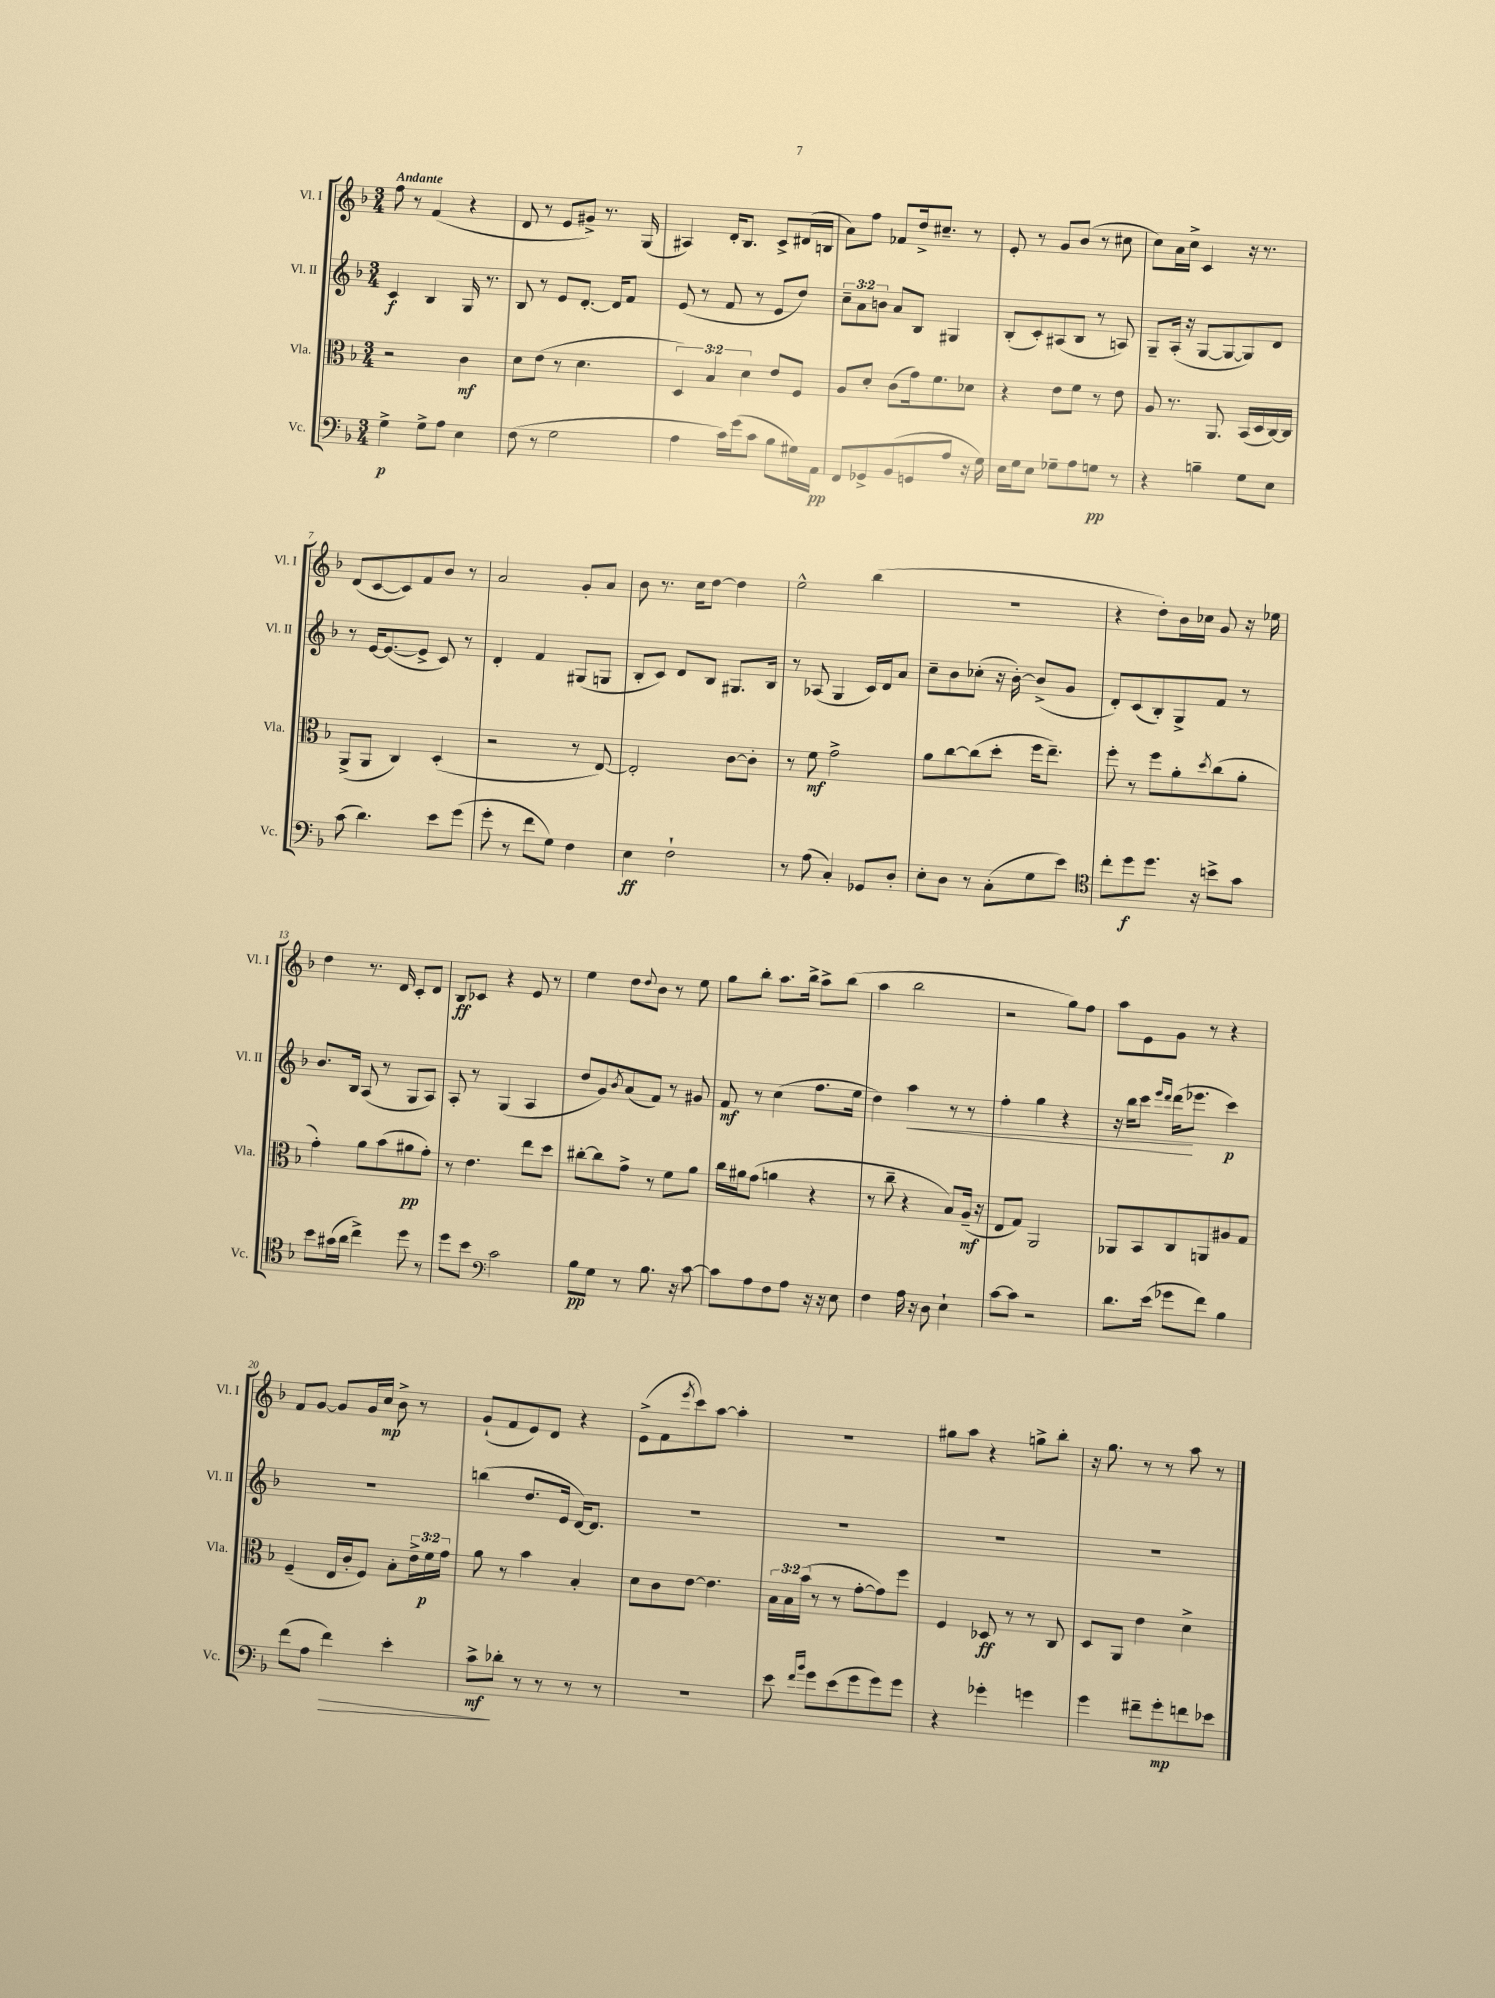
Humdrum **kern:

**kern	**kern	**kern	**kern
*staff4	*staff3	*staff2	*staff1
*clefF4	*clefC3	*clefG2	*clefG2
*k[b-]	*k[b-]	*k[b-]	*k[b-]
*M3/4	*M3/4	*M3/4	*M3/4
4G^\	2r	4c/	8ff\
.	.	.	8r
8G^\L	.	4B-/	(4f/
8A\J	.	.	.
4E\	4c\	16G/	4r
.	.	8.r	.
=	=	=	=
(8F\	8d\L	8B-/	8d/
8r	(8e\J	8r	8r
2G\	8r	8e/L	8e/L
.	4.d\	[8.d'/J	8g#^/J)
.	.	.	8.r
.	.	16d/]LK	.
.	.	8f/J	.
.	.	.	(16G/
=	=	=	=
4A\	6D/)	(8e/	4A#/)
.	.	8r	.
.	6B-/	.	.
16c\LL)	.	8f/	16d'/LK
(16g\J	.	.	8.B-/J
.	6d\	.	.
8c\J	.	8r	.
8B-\L	8e/L	8e/L	8c^/L
16G#\L)	8F/J	8dd/J)	(16d#/L
16AA\JJ	.	.	16B/JJ
=	=	=	=
8FF/L	8A/L	12cc~\L	8a\L)
.	.	12a\	.
8GG-^/	8d'/J	.	8ff\J
.	.	12b\J	.
(8BB-/	(8c\L	8a/L	8f-/L
8GG/	16g\k)	8B-/J	16dd^/k
.	8.f\	.	8.cc#~/J
8A/J	.	4G#/	.
16r	8d-\J	.	8r
16G\)	.	.	.
=	=	=	=
16E\LL	4r	(8B-'/L	8e'/
16G\J	.	.	.
8E\J	.	8c'/)	8r
8G-~\L	8e\L	(8A#/	8g/L
8A\	8f\J	8B-/J	(8b-/J
8G\J	8r	8r	8r
8r	8e\	8A/)	8cc#\
=	=	=	=
4r	8A/	8G~/L	8cc\L)
.	8.r	(16A'/Jk	16a\L
.	.	16r	16cc^\JJ
4B~\	.	[8G/L	4c/
.	8.AA/	.	.
.	.	8G/_	.
8G\L	(16BB-/LL	8G/])	16r
.	16D/	.	8.r
8E\J	[16C/)	8d/J	.
.	16C/]JJ	.	.
=	=	=	=
(8c\	(8AA^/L	8r	(8d/L
4.d\)	8AA/J	[16e/LK	[8c/
.	.	(8.e/_	.
.	4C/)	.	8c/])
.	.	8e^/]J	8f/
8e\L	(4D'/	8c/)	8b-/J
(8g\J	.	8r	8r
=	=	=	=
8g'\	2r	4d'/	2a/
8r	.	.	.
8f\L	.	4f/	.
8G\J)	.	.	.
4F\	8r	(8G#/L	8g'/L
.	[8E/)	8G/J	8a/J
=	=	=	=
4E\	2E'/]	8B-'/L	8b-\
.	.	8c/J)	8.r
2F`\	.	8d/L	.
.	.	.	16cc\LK
.	.	8B-/J	[8dd\J
.	[8c\L	8.G#/L	4dd\]
.	8c'\]J	.	.
.	.	16B-/Jk	.
=	=	=	=
8r	8r	8r	2ee^^\
(8A\	8f\	(8A-/	.
4C'/)	2g^\	4G/	.
8GG-/L	.	16c/LL)	(4bb-\
.	.	16d/J	.
8D'/J	.	8a/J	.
=	=	=	=
8E'\L	8a\L	8cc~\L	2.r
8D\J	[8cc\	8b-\	.
8r	(8cc\]	(8cc-'\J	.
(8C'\L	8dd'\J	16r	.
.	.	[16b-'\)	.
8G\	16ff\LK	(8b-^/]L	.
.	8.ee~\J)	.	.
8e\J)	.	8g/J	.
=	=	=	=
*clefC4	*	*	*
8cc'\L	8ff'\	8d'/L)	4r
8dd\	8r	(8c/	.
8.dd\J	8ff\L	8B-'/)	8dd'\L)
.	8a'\	8G^/	16b-\L
16r	.	.	16cc-\JJ
.	8qdd/	.	.
8b^\L	(8cc\	8f/J	8g/
8g\J	8a'\J	8r	16r
.	.	.	16ee-\
=	=	=	=
8b-\L	4g'\)	8.b-/L	4dd\
(16g#\L	.	.	.
16a\JJ	.	16B-/Jk	.
4cc^\)	8a\L	(8A/	8.r
.	(8b-\	8r	.
.	.	.	16d/
8dd\	8a#\	8G/L	8c'/L
8r	8g'\J)	8A/J)	8d/J
=	=	=	=
8dd\L	8r	8A'/	8B-/L
8b-\J	4.e\	8r	8c-/J
*clefF4	*	*	*
2c\	.	(4G/	4r
.	8ee\L	4A/	8e/
.	8dd\J	.	8r
=	=	=	=
8B-\L	[8cc#'\L	8dd/L	4ee\
8G\J	8cc#\]	8g/)	.
.	.	8qb-/	.
8r	8g^\J	(8a/	8dd\L
.	.	.	8qqdd/
8.B-\	8r	8f/J)	8b-\J
.	8f\L	8r	8r
16r	.	.	.
[8c\	8a\J	8g#/	8ee\
=	=	=	=
8c\]L	16cc\LL	8f/	8gg\L
.	16a#\J	.	.
8A\	(8g\J	8r	8bb-'\J
8F\	4a\	(4cc\	8.aa\L
8A\J	.	.	.
.	.	.	16bb-^\Jk
16r	4r	8.ff\L	8aa^\L
16r	.	.	.
8E\	.	.	(8bb-\J
.	.	16ee\Jk	.
=	=	=	=
4F\	8r	4dd\)	4aa\
.	8cc~\	.	.
16A\	4r	4aa\	2bb-\
16r	.	.	.
8D\	.	.	.
4E`\	8B-/L)	8r	.
.	(16A~/Jk	8r	.
.	16r	.	.
=	=	=	=
[8c\L	8E/L	4ff'\	2r
8c\]J	8G/J)	.	.
2r	2AA/	4gg\	.
.	.	4r	8gg\L)
.	.	.	8ff\J
=	=	=	=
8.d\L	8AA-/L	16r	8aa\L
.	.	16bb-\LK	.
.	8BB-/	8ccc\J	8e\
(16e\Jk	.	.	.
.	.	16qqeee/LL	.
.	.	16qqddd/JJ	.
8g-\L	8C/	(16ddd\LK	8g\J
.	.	8.eee-\J	.
8f\J)	8AA/	.	8r
4B-\	8A#/	4ccc\)	4r
.	8G/J	.	.
=	=	=	=
(8f\L	(4F~/	2.r	8f/L
8A\J	.	.	[8g/J
4f\)	16E/LL	.	8g/]L
.	16c'/J	.	.
.	8F/J)	.	16g/L
.	.	.	16cc/JJ
4e'\	8B-'\L	.	8b-^\
.	24e^\L	.	8r
.	24f\	.	.
.	24g\JJ	.	.
=	=	=	=
8c^\L	8a\	(4bb\	(8g`/L
8d-'\J	8r	.	8f/
8r	4b-\	8.dd/L	8e/)
8r	.	.	8d/J
.	.	16e/Jk	.
8r	4B-'/	[16d/LK)	4r
.	.	8.d/]J	.
8r	.	.	.
=	=	=	=
2.r	8d\L	2.r	(8e^\L
.	8c\	.	8f\
.	.	.	8qeee/
.	[8e\J	.	8ccc\)
.	4.e\]	.	[8aa\J
.	.	.	4aa'\]
=	=	=	=
8e\	24B-\LL	2.r	2.r
.	24B-\	.	.
.	(24b-\JJ	.	.
16qqf/LL	.	.	.
16qqb-/JJ	.	.	.
8g\L	8r	.	.
(8e\	8r	.	.
8g\	[8g'\L	.	.
8g\)	8g\])	.	.
8g\J	8ff\J	.	.
=	=	=	=
4r	4F/	2.r	8gg#\L
.	.	.	8aa\J
4g-'\	8D-/	.	4r
.	8r	.	.
4g\	8r	.	8gg^\L
.	8C/	.	8bb-'\J
=	=	=	=
4g\	8D/L	2.r	16r
.	.	.	8.gg\
.	8AA/J	.	.
8f#~\L	4e\	.	8r
8g'\	.	.	8r
8f\	4d^\	.	8aa\
8e-\J	.	.	8r
==	==	==	==
*-	*-	*-	*-
